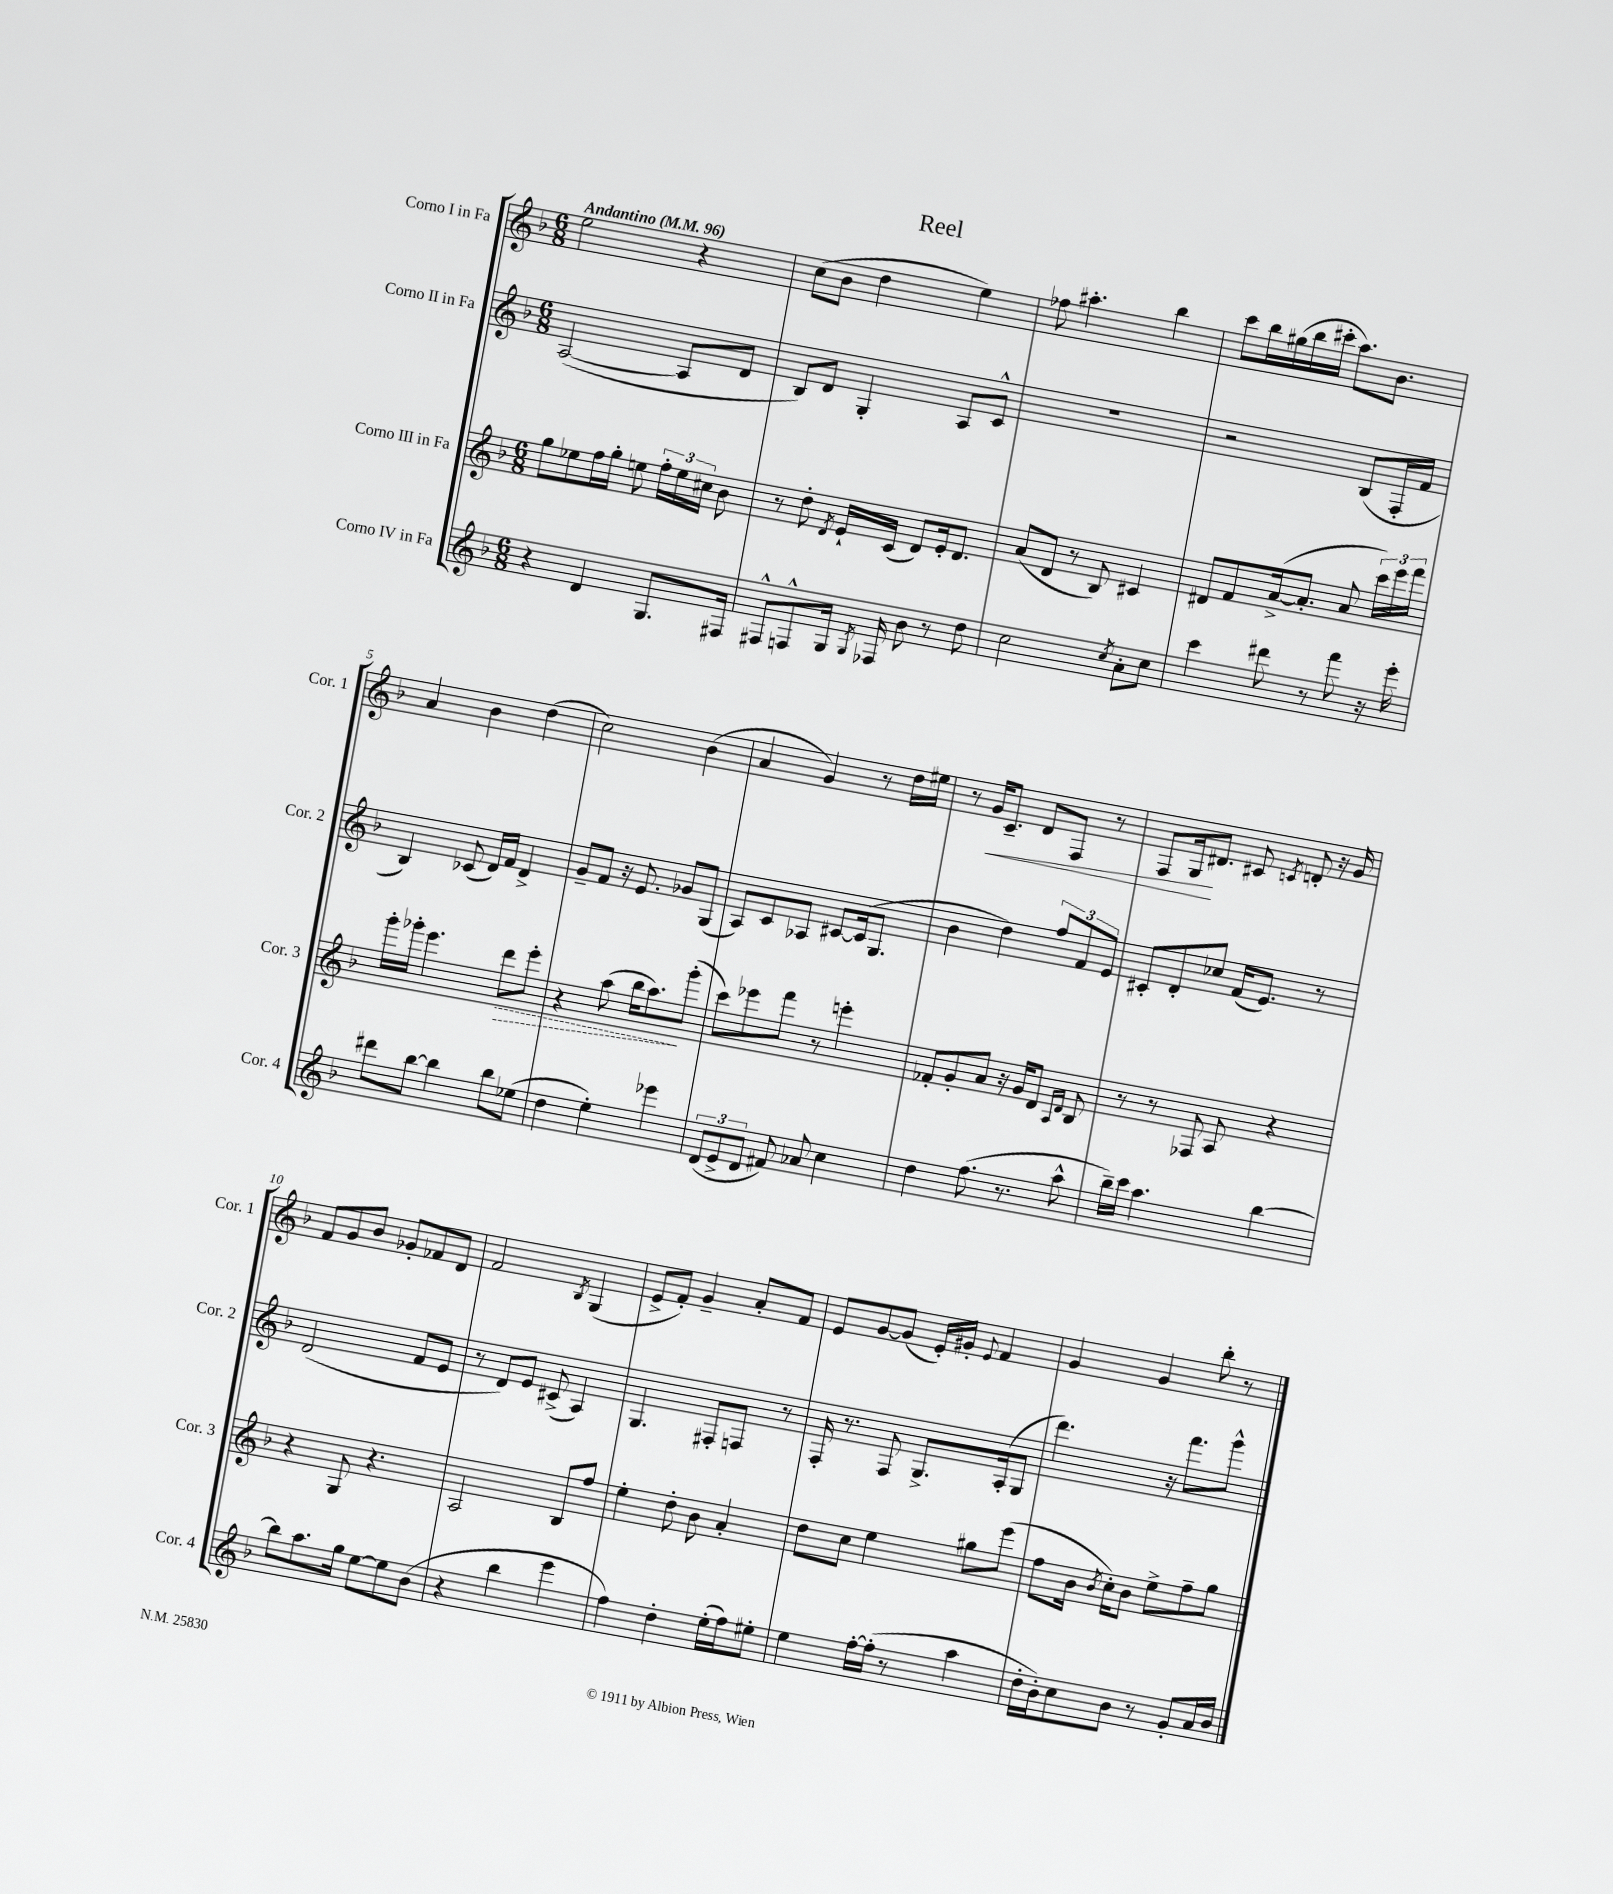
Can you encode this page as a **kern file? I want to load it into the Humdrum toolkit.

**kern	**kern	**kern	**kern
*staff4	*staff3	*staff2	*staff1
*clefG2	*clefG2	*clefG2	*clefG2
*k[b-]	*k[b-]	*k[b-]	*k[b-]
*M6/8	*M6/8	*M6/8	*M6/8
*MM96	*MM96	*MM96	*MM96
4r	8gg\L	([2A/	2ee\
.	8ee-\	.	.
4d/	16ff\L	.	.
.	16gg'\JJ	.	.
.	8ee\	.	.
8.G/L	24ff'\LL	8A/]L	4r
.	24ee\	.	.
.	24cc#\JJ	.	.
.	8b-\	8d/J	.
16F#/Jk	.	.	.
=	=	=	=
8F#^^/L	8r	8B-/L)	(8cc\L
8F^^/	8dd'\	8d/J	8b-\J
.	8qd/	.	.
16G/Jk	16e`/LL	4G'/	4dd\
8qG/	.	.	.
16F-/	(16c/JJ	.	.
8b-\	8d/L)	.	.
8r	16e'/k	8A/L	4ee\)
.	8.d/J	.	.
8dd\	.	8c^^/J	.
=	=	=	=
2cc\	(8a/L	2.r	8ff-\
.	8d/J	.	4.aa#'\
.	8r	.	.
.	8B-/)	.	.
8qcc/	.	.	.
8a'\L	4c#/	.	4bb-\
8cc\J	.	.	.
=	=	=	=
4ccc\	8d#/L	2r	8ccc\L
.	8f/	.	16bb-\L
.	.	.	(16gg#\
8ddd#\	([16a^/k	.	16bb-\
.	8.a'/]J	.	16ccc#'\JJ
8r	.	.	8.aa\L)
8fff\	8a/	(8B-/L	.
.	.	.	8.b-\J
16r	24ccc\LL)	16F'/L	.
.	24eee\	.	.
16eee'\	.	16f/JJ	.
.	24fff\JJ	.	.
=	=	=	=
8ddd#\L	16ggg'\LL	4B-/)	4a/
.	16ggg-'\JJ	.	.
[8bb-\J	4.eee\	.	.
4bb-\]	.	(8c-/	4b-\
.	.	16d/LL)	.
.	.	16f/JJ	.
8bb-\L	8ddd\L	4d^/	(4dd\
(8ee-\J	8eee'\J	.	.
=	=	=	=
4dd\	4r	8g~/L	2cc\)
.	.	8f/J	.
4ee'\)	(8aa\	16r	.
.	.	8.e/	.
.	16bb-\LK	.	.
.	8.aa\)	.	.
4eee-\	.	8g-/L	(4b-\
.	(8ggg'\J	(8G/J	.
=	=	=	=
(12d/L	8ccc\L)	8A/L)	4a/
12e^/	.	.	.
.	8eee-\	8c/	.
12d/J	.	.	.
8f#/)	8fff\J	8A-/J	4g/)
8a-/	8r	[8c#/L	.
4cc\	4eee'\	(16c#/]k	8r
.	.	8.G/J	.
.	.	.	16dd\LL
.	.	.	16ee#\JJ
=	=	=	=
4dd\	8f-'/L	4b-\	8r
.	8g'/	.	16g/LK
.	.	.	8.c~/J
(8.ff\	8a/J	4dd\)	.
.	16r	.	8d/L
8.r	16g/LK	.	.
.	8d/J	12ff/L	8F/J
.	.	12f/	.
.	16qqA/LL	.	.
.	16qqd/JJ	.	.
8aa^^\	8B-/	.	8r
.	.	12e/J	.
=	=	=	=
16bb-~\LL)	8r	8c#'/L	8F/L
16ccc\JJ	.	.	.
4.aa\	8r	8d'/	16G/k
.	.	.	8.d#/J
.	8F-/	8cc-/J	.
.	8A/	(16f/LK	8c#/
.	.	8.e/J)	.
.	.	.	8qc/
[4bb-\	4r	.	8d'/
.	.	8r	16r
.	.	.	16g/
=	=	=	=
8bb-\]L	4r	(2d/	8f/L
8.aa\	.	.	8g/
.	8G/	.	8b-/J
16gg\Jk	.	.	.
[8ee\L	4.r	.	8g-'/L
8ee\]	.	8f/L	8f-/
(8b-\J	.	8e/J	8d/J
=	=	=	=
4r	2A/	8r	2f/
.	.	8d/L)	.
4bb-\	.	8e/J	.
.	.	(8c#^/	.
.	.	.	8qB-/
4eee\	8B-/L	4A/)	(4G/
.	8ff/J	.	.
=	=	=	=
4ff\)	4ee'\	4.G/	8e^/L
.	.	.	8f'/J)
4dd'\	8dd'\	.	4g~/
.	8b-\	8F#'/L	.
(16ee'\LL	4a'/	8F/J	8a'/L
16ff\J)	.	.	.
8ee#'\J	.	8r	8f/J
=	=	=	=
4ee\	8dd\L	16F'/	8e/L
.	.	8.r	.
.	8cc\J	.	[8g/
[16ff'\LL	4ee\	8F/	(8g/]J
(16ff'\]JJ	.	.	.
8r	.	8.G^/L	16e'/LL)
.	.	.	16g#'/JJ
.	.	.	8qqe/
4aa\	8gg#\L	.	4f/
.	.	(16A'/k	.
.	(8eee\J	8G/J	.
=	=	=	=
16dd'\LL	8ff\L	4.ddd\)	4g/
16b-'\J)	.	.	.
8cc\	16b-\Jk	.	.
.	8qb-/	.	.
.	16cc'\LK)	.	.
8b-\J	8b-\J	.	4g/
8r	8ee^\L	16r	.
.	.	8.fff\L	.
8g'/L	8ff~\	.	8bb-'\
16a/L	8gg\J	8ggg^^\J	8r
16b-/JJ	.	.	.
==	==	==	==
*-	*-	*-	*-
